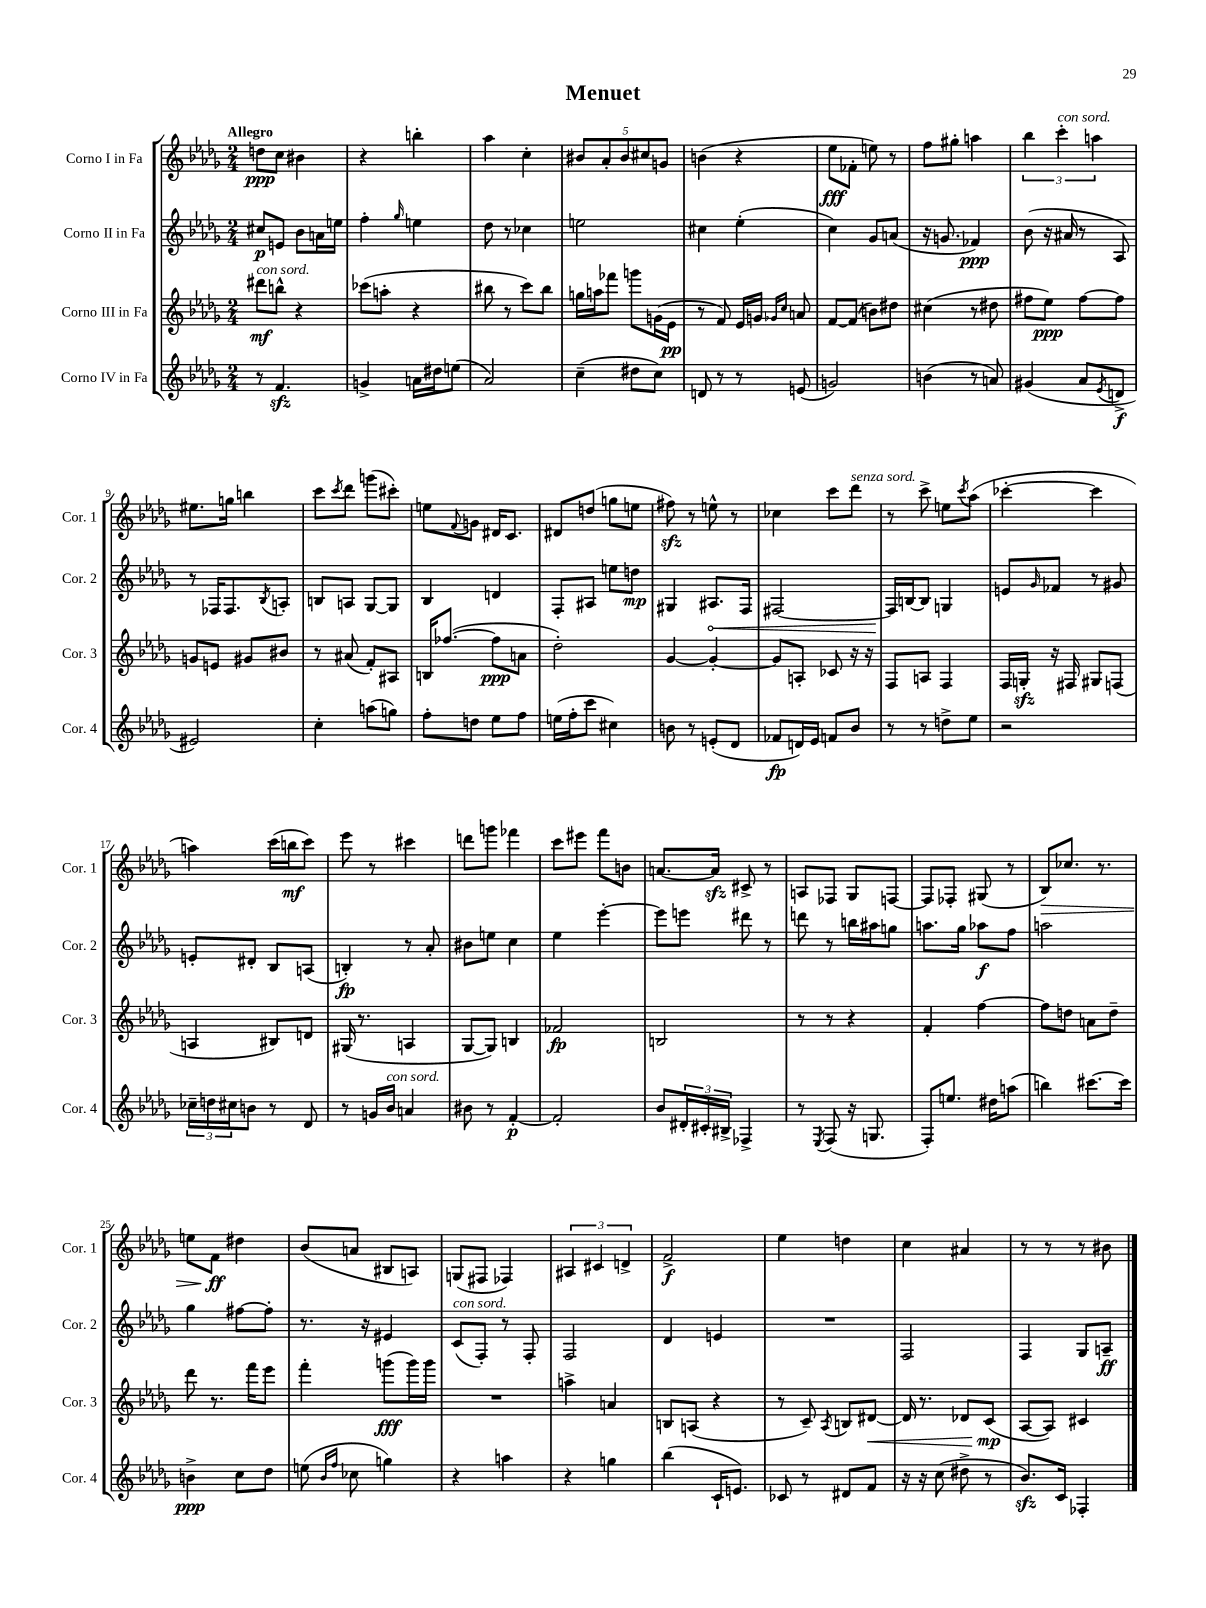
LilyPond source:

\header { title = "Menuet" }
<<
\new StaffGroup <<
\new Staff = "s0" \with { instrumentName = "Corno I in Fa" shortInstrumentName = "Cor. 1" } {
    \clef treble \key des \major \numericTimeSignature \time 2/4 \tempo "Allegro"
    d''8\ppp c''8 bis'4 |
    r4 b''4-. |
    aes''4 c''4-. |
    \tuplet 5/4 { bis'8 aes'8-. bis'8 cis''8 g'8 } |
    b'4( r4 |
    ees''8\fff fes'8-. e''8) r8 |
    f''8 gis''8-. a''4 |
    \tuplet 3/2 { bes''4 c'''4-.^\markup { \italic "con sord." } a''4 } |
    eis''8. g''16 b''4 |
    c'''8 \acciaccatura { c'''8 } des'''8 g'''8( cis'''8-.) |
    e''8 \appoggiatura { f'8 } g'8 dis'16 c'8. |
    dis'8 d''8( g''8 e''8 |
    fis''8\sfz) r8 e''8-^ r8 |
    ces''4 c'''8 des'''8^\markup { \italic "senza sord." } |
    r8 c'''8-> e''8 \acciaccatura { c'''8 } aes''8( |
    ces'''4~-. ces'''4 |
    a''4) c'''16( b''16\mf c'''8) |
    ees'''8 r8 cis'''4 |
    d'''8 g'''8 fes'''4 |
    c'''8 eis'''8 f'''8 b'8 |
    a'8.~ a'16\sfz cis'8-> r8 |
    a8 fes8 ges8 f8~ |
    f8 fes8-. gis8( r8 |
    bes8\>) ces''8. r8. |
    e''8 f'8\ff\! dis''4 |
    bes'8( a'8 bis8 a8) |
    g8( fis8 fes4) |
    \tuplet 3/2 { ais4 cis'4 d'4-> } |
    f'2->\f |
    ees''4 d''4 |
    c''4 ais'4 |
    r8 r8 r8 bis'8 \bar "|." |
}
\new Staff = "s1" \with { instrumentName = "Corno II in Fa" shortInstrumentName = "Cor. 2" } {
    \clef treble \key des \major \numericTimeSignature \time 2/4
    cis''8\p e'8 bes'8 a'16 e''16 |
    f''4-. \grace { ges''16 } e''4 |
    des''8 r8 ces''4 |
    e''2 |
    cis''4 ees''4-.( |
    c''4) ges'8 a'8( |
    r16 g'8. fes'4\ppp) |
    bes'8( r16 ais'16 r8 aes8) |
    r8 fes16 fes8. \acciaccatura { bes8 } a8-. |
    b8 a8 ges8~ ges8 |
    bes4 d'4 |
    f8-. ais8 e''8 d''8\mp |
    gis4 \once \override Hairpin.circled-tip = ##t ais8.\< f16 |
    fis2~ |
    fis16\! b16~ b8 g4 |
    e'8 \grace { ges'16 } fes'8 r8 gis'8 |
    e'8-. dis'8-. bes8 a8( |
    b4-.\fp) r8 aes'8-. |
    bis'8 e''8 c''4 |
    ees''4 ees'''4~-. |
    ees'''8 e'''8 dis'''8 r8 |
    d'''8 r8 b''16 ais''16 g''8 |
    a''8. ges''16 aes''8\f f''8 |
    a''2 |
    ges''4 fis''8~ fis''8-. |
    r8. r16 eis'4 |
    c'8^\markup { \italic "con sord." }( f8-.) r8 f8-. |
    f2 |
    des'4 e'4 |
    R2 |
    f2 |
    f4 ges8 a8--\ff \bar "|." |
}
\new Staff = "s2" \with { instrumentName = "Corno III in Fa" shortInstrumentName = "Cor. 3" } {
    \clef treble \key des \major \numericTimeSignature \time 2/4
    dis'''8\mf^\markup { \italic "con sord." } b''8-^ r4 |
    ces'''8( a''8-. r4 |
    bis''8 r8 c'''8) bis''8 |
    g''16 a''16 fes'''8 g'''8 g'16( ees'16\pp |
    r8 f'8) ees'16 g'16 \grace { ges'16 c''16 } a'8 |
    f'8~ f'8( b'8) dis''8 |
    cis''4( r8 dis''8 |
    fis''8 ees''8\ppp) fis''8~ fis''8 |
    g'8 e'8 gis'8 bis'8 |
    r8 ais'8( f'8-.) ais8 |
    b16 fes''8.~( fes''8\ppp a'8 |
    des''2-.) |
    ges'4~ ges'4~-. |
    ges'8 a8-. ces'8 r16 r16 |
    f8 a8 f4 |
    f16 g16-.\sfz r16 fis16 gis8 f8( |
    a4 bis8) d'8 |
    gis16( r8. a4 |
    ges8~ ges8) b4 |
    fes'2\fp |
    b2 |
    r8 r8 r4 |
    f'4-. f''4~ |
    f''8 d''8 a'8 d''8-- |
    des'''8 r8. f'''16 ees'''8 |
    f'''4-. g'''8\fff( g'''16) g'''16 |
    R2 |
    a''4-> a'4 |
    b8 a8( r4 |
    r8 c'8--) \acciaccatura { aes8 } b8 dis'8~\< |
    dis'16 r8. des'8 c'8\mp\!( |
    aes8~ aes8) cis'4 \bar "|." |
}
\new Staff = "s3" \with { instrumentName = "Corno IV in Fa" shortInstrumentName = "Cor. 4" } {
    \clef treble \key des \major \numericTimeSignature \time 2/4
    r8 f'4.\sfz |
    g'4-> a'16 dis''16 e''8( |
    aes'2) |
    c''4--( dis''8 c''8) |
    d'8 r8 r8 e'8( |
    g'2) |
    b'4( r8 a'8) |
    gis'4( aes'8 \acciaccatura { ees'8 } d'8->\f |
    eis'2) |
    c''4-. a''8( g''8) |
    f''8-. d''8 ees''8 f''8 |
    e''16( f''16-. c'''8 cis''4) |
    b'8 r8 e'8-.( des'8 |
    fes'8\fp d'16) ees'16 f'8 bes'8 |
    r8 r8 d''8-> ees''8 |
    r2 |
    \tuplet 3/2 { ces''16-- d''16 cis''16 } b'8 r8 des'8 |
    r8 g'16 bes'16^\markup { \italic "con sord." } a'4 |
    bis'8 r8 f'4~-.\p |
    f'2-. |
    bes'8 \tuplet 3/2 { dis'16-. cis'16-. bis16-> } fes4-> |
    r8 \acciaccatura { ees8 } f8( r16 g8. |
    f8-.) e''8. dis''16 a''8( |
    b''4) cis'''8.~ cis'''16 |
    b'4->\ppp c''8 des''8 |
    e''8( \grace { bes'16 f''16 } ces''8 g''4) |
    r4 a''4 |
    r4 g''4 |
    bes''4( c'16-! e'8.) |
    ces'8 r8 dis'8 f'8 |
    r16 r16 c''8( dis''8-> r8 |
    bes'8.\sfz) c'16 fes4-. \bar "|." |
}
>>
>>
